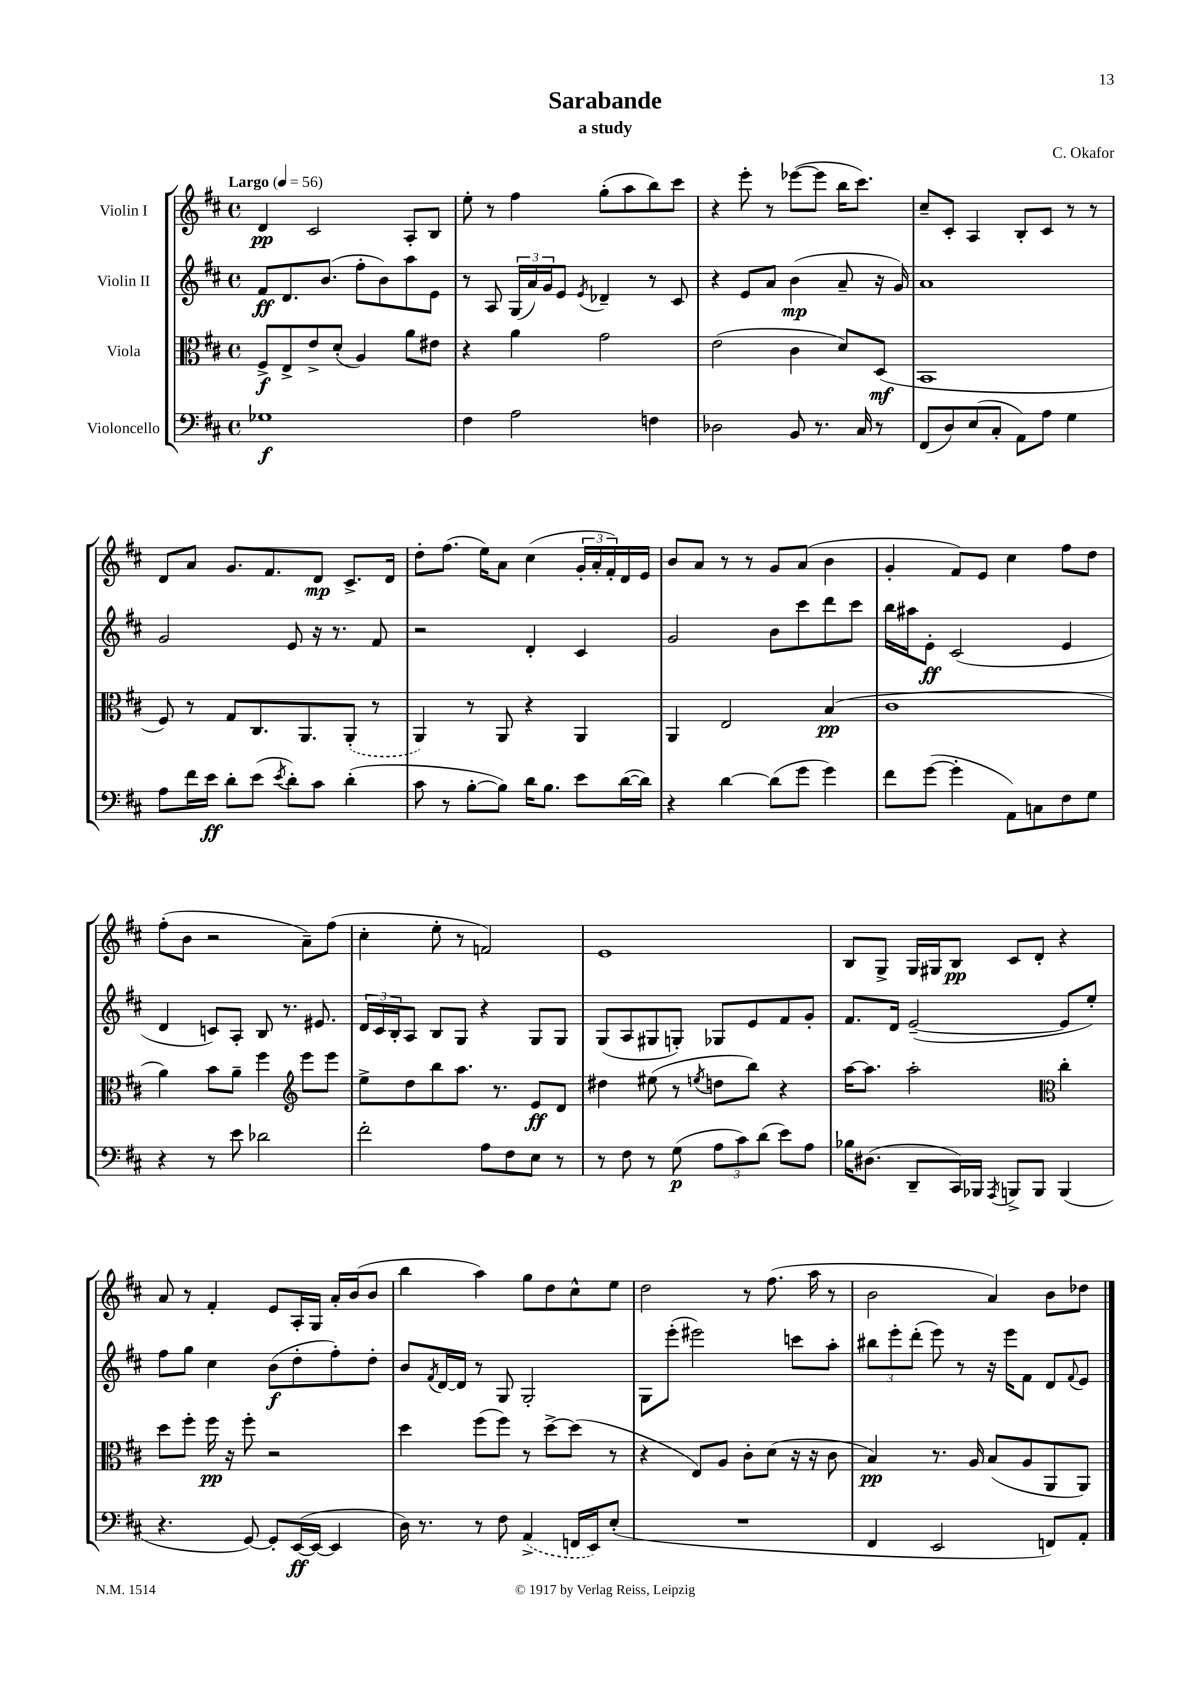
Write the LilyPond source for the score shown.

\header { title = "Sarabande" composer = "C. Okafor" subtitle = "a study" }
<<
\new StaffGroup <<
\new Staff = "s0" \with { instrumentName = "Violin I" } {
    \clef treble \key d \major \defaultTimeSignature \time 4/4 \tempo "Largo" 4 = 56
    d'4\pp cis'2 a8-. b8 |
    e''8-. r8 fis''4 g''8-.( a''8 b''8) cis'''8 |
    r4 e'''8-. r8 ees'''8~( ees'''8 b''16 cis'''8.) |
    cis''8-- cis'8-. a4 b8-. cis'8 r8 r8 |
    d'8 a'8 g'8. fis'8. d'8\mp cis'8.-> d'16 |
    d''8-. fis''8.( e''16) a'8 cis''4( \tuplet 3/2 { g'16-. a'16-. fis'16-.) } d'16 e'16 |
    b'8 a'8 r8 r8 g'8 a'8( b'4 |
    g'4-. fis'8) e'8 cis''4 fis''8 d''8 |
    fis''8-.( b'8 r2 a'8--) fis''8( |
    cis''4-. e''8-. r8 f'2) |
    e'1 |
    b8 g8-> g16 gis16 b8\pp cis'8 d'8-. r4 |
    a'8 r8 fis'4-. e'8 a16-. g16 a'16-. b'16( b'8 |
    b''4 a''4) g''8 d''8 cis''8-^ e''8 |
    d''2 r8 fis''8.( a''16 r8 |
    b'2 a'4) b'8 des''8 \bar "|." |
}
\new Staff = "s1" \with { instrumentName = "Violin II" } {
    \clef treble \key d \major \defaultTimeSignature \time 4/4
    fis'8\ff d'8. b'8.( fis''8-. b'8) a''8 e'8 |
    r8 a8 \tuplet 3/2 { g16( a'16) g'16 } e'8 \acciaccatura { e'8 } des'4-- r8 cis'8 |
    r4 e'8 a'8 b'4\mp( a'8-- r16 g'16) |
    a'1 |
    g'2 e'8 r16 r8. fis'8 |
    r2 d'4-. cis'4 |
    g'2 b'8 cis'''8 d'''8 cis'''8 |
    b''16 ais''16 e'8-.\ff cis'2( e'4 |
    d'4 c'8) a8-. b8 r8. eis'8. |
    \tuplet 3/2 { d'16 cis'16 b16-. } a8 b8 g8 r4 g8 g8 |
    g8( a8 gis8 g8-.) ges8 e'8 fis'8 g'8-. |
    fis'8. d'16 e'2~--( e'8 e''8-.) |
    fis''8 g''8 cis''4 b'8\f( d''8-. fis''8-.) d''8-. |
    b'8 \acciaccatura { fis'8 } d'16~ d'16 r8 g8 g2-. |
    g8 e'''8-.( eis'''2) c'''8 a''8-. |
    \tuplet 3/2 { bis''8 e'''8-. d'''8-.( } e'''8) r8 r16 e'''16 fis'8 d'8 \appoggiatura { fis'8 } e'8 \bar "|." |
}
\new Staff = "s2" \with { instrumentName = "Viola" } {
    \clef alto \key d \major \defaultTimeSignature \time 4/4
    fis8->\f e8-> e'8-> d'8-.( a4) a'8 eis'8 |
    r4 a'4 g'2 |
    e'2( cis'4 d'8) d8\mf( |
    b,1 |
    fis8) r8 g8 cis8. a,8. \once \slurDashed a,8-.( r8 |
    a,4) r8 a,8 r4 a,4 |
    a,4 e2 b4\pp( |
    cis'1 |
    a'4) b'8 a'8-- fis''4 \clef treble e'''8 e'''8 |
    e''8-> d''8 b''8 a''8. r8. e'8\ff d'8 |
    dis''4 eis''8( r8 \acciaccatura { e''8 } d''8 b''8) r4 |
    a''16~ a''8. a''2-. \clef alto cis''4-. |
    d''8 fis''8-. fis''16\pp r16 fis''8-. r2 |
    d''4 fis''8( fis''8) r8 d''8~-> d''8( r8 |
    r4 e8) a8 cis'8-. d'8( r16 r16 cis'8 |
    b4\pp) r8. a16 b8( a8 a,8 a,8) \bar "|." |
}
\new Staff = "s3" \with { instrumentName = "Violoncello" } {
    \clef bass \key d \major \defaultTimeSignature \time 4/4
    ges1\f |
    fis4 a2 f4 |
    des2 b,8 r8. cis16 r8 |
    fis,8( d8) e8( cis8-. a,8) a8 g4 |
    a8 fis'16 e'16\ff d'8-. e'8( \acciaccatura { e'8 } d'8-.) cis'8 d'4-.( |
    cis'8 r8 b8~-. b8) d'16 b8. e'8 d'16~( d'16) |
    r4 d'4~ d'8( g'8 g'4) |
    fis'8 g'8~( g'4-. a,8) c8 fis8 g8 |
    r4 r8 e'8 des'2 |
    fis'2-. a8 fis8 e8 r8 |
    r8 fis8 r8 g8\p( \tuplet 3/2 { a8 cis'8) d'8( } e'8) a8 |
    bes16 dis8.( d,8-- cis,16) bes,,16 \acciaccatura { a,,8 } b,,8-> b,,8 b,,4( |
    r4. g,8~) g,8-. e,16~\ff( e,16~ e,4 |
    d16) r8. r8 fis8 \once \slurDashed a,4->( f,16 e,16) e8-.( |
    R1 |
    fis,4 e,2 f,8) a,8-. \bar "|." |
}
>>
>>
\layout { \context { \Score \remove "Bar_number_engraver" } }
